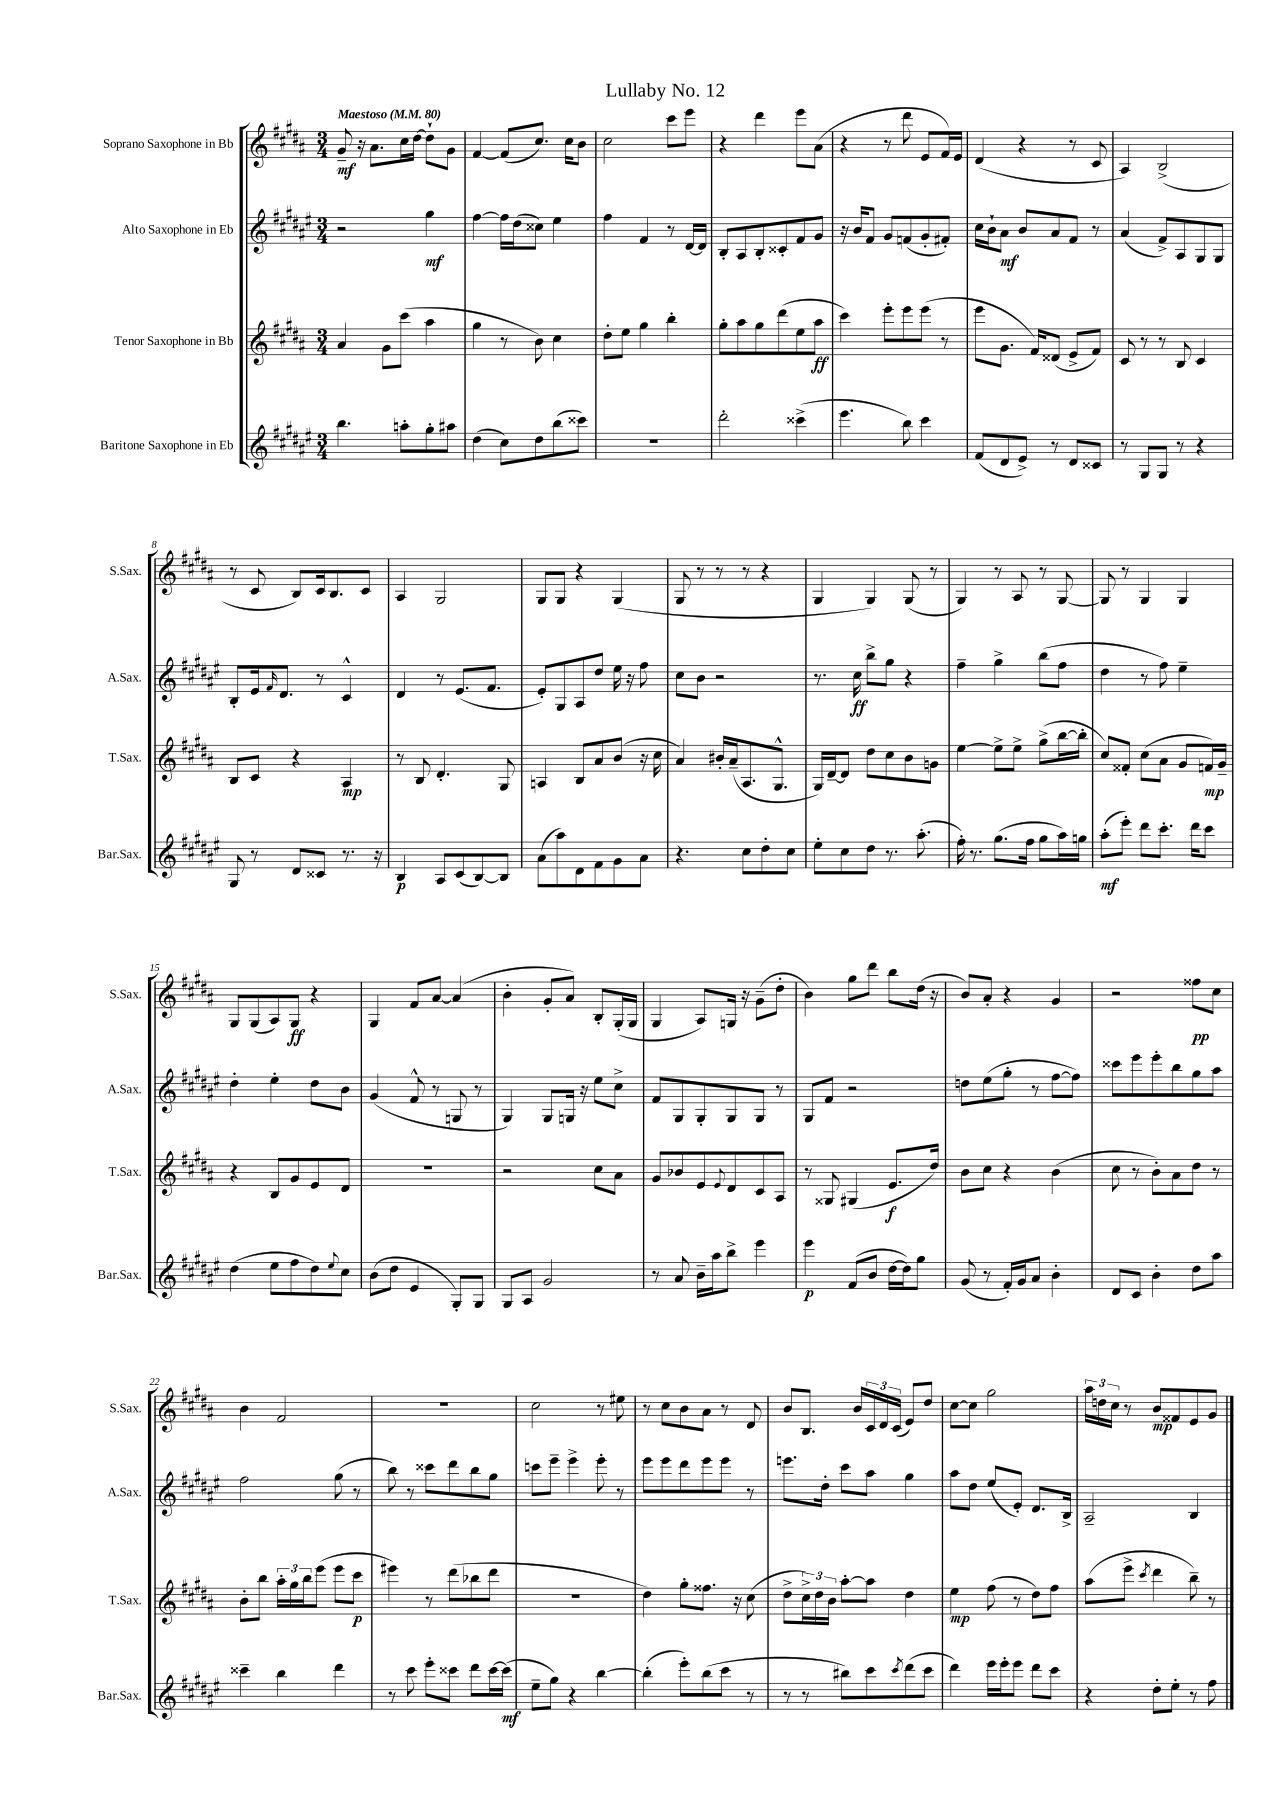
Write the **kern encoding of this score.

**kern	**kern	**kern	**kern
*staff4	*staff3	*staff2	*staff1
*clefG2	*clefG2	*clefG2	*clefG2
*k[f#c#g#d#a#e#]	*k[f#c#g#d#a#]	*k[f#c#g#d#a#e#]	*k[f#c#g#d#a#]
*M3/4	*M3/4	*M3/4	*M3/4
*MM80	*MM80	*MM80	*MM80
4.bb\	4a#/	2r	8g#~/
.	.	.	16r
.	.	.	8.a#\L
.	8g#\L	.	.
8aa'\L	(8ccc#\J	.	16cc#\L
.	.	.	[16dd#\JJ
8gg#'\	4aa#\	4gg#\	8dd#`\]L
8aa#\J	.	.	8g#\J
=	=	=	=
(4dd#\	4gg#\	[4ff#\	[4f#/
8cc#\L)	8r	16ff#\]LL	(8f#/]L
.	.	(16dd#\J	.
8dd#\	8b\)	8cc##\J)	8.cc#/J)
(8bb\	4cc#\	4ee#\	.
.	.	.	16cc#\LK
8ccc##\J)	.	.	8b\J
=	=	=	=
2.r	8dd#'\L	4ff#\	2cc#\
.	8ee\J	.	.
.	4gg#\	4f#/	.
.	4bb'\	8r	8ccc#\L
.	.	[16d#/LL	8eee\J
.	.	16d#/]JJ	.
=	=	=	=
2ddd#'\	8gg#'\L	8B'/L	4r
.	8aa#\	8A#/	.
.	8gg#\	8B'/	4ddd#\
.	(8ddd#\	8c##'/	.
(4ccc##^\	8ee\	8f#/	8eee\L
.	8aa#\J	8g#/J	(8a#\J
=	=	=	=
4.eee#\	4ccc#\)	16r	4r
.	.	16b/LK	.
.	.	8f#/J	.
.	8eee'\L	8g#/L	8r
8bb\)	8eee\	(8f/	8ddd#\
4ccc#\	(8eee\J	8g#'/	8e/L
.	8r	8f#'/J)	16f#/L)
.	.	.	16e/JJ
=	=	=	=
(8f#/L	8eee\L	16cc#\LL	(4d#/
.	.	16b`\J	.
8d#/	8.g#\J	8a#\J	.
8e#^/J)	.	8b/L	4r
.	16f#/LK)	.	.
8r	(8d##/J	8a#/	.
8d#/L	8e^/L	8f#/J	8r
8c##/J	8f#/J)	8r	8c#/
=	=	=	=
8r	8c#/	(4a#/	4A#/)
8G#/L	8r	.	.
8G#/J	8r	8f#^/L)	(2B^/
8r	8B/	8A#/	.
4r	4c#/	8G#/	.
.	.	8G#/J	.
=	=	=	=
8G#/	8B/L	8B'/L	8r
8r	8c#/J	16e#/k	8c#/
.	.	16qqf#/	.
.	.	8.d#/J	.
8d#/L	4r	.	8B/L)
8c##/J	.	8r	16c#/k
.	.	.	8.B/
8.r	4A#/	4c#^^/	.
.	.	.	8c#/J
16r	.	.	.
=	=	=	=
4B/	8r	4d#/	4A#/
.	8B/	.	.
8A#/L	4.d#'/	8r	2G#/
(8c#/	.	(8.e#/L	.
[8B/)	.	.	.
.	.	8.f#/J	.
8B/]J	8G#/	.	.
=	=	=	=
(8a#\L	4A/	8e#'/L)	8G#/L
8aa#\)	.	8G#/	8G#/J
8d#\	8B/L	8A#/	4r
8f#\	8a#/	8dd#/J	.
8g#\	(8b/J	16ee#\	(4G#/
.	.	16r	.
8a#\J	16r	8ff#\	.
.	16cc#\	.	.
=	=	=	=
4.r	4a#/)	8cc#\L	8G#/
.	.	8b\J	8r
.	16b#'/LL	2r	8r
.	(16a#~/J	.	.
8cc#\L	8.A#/	.	8r
8dd#'\	.	.	4r
.	8.G#^^/J	.	.
8cc#\J	.	.	.
=	=	=	=
8ee#'\L	16G#/LL)	8.r	4G#/
.	[16d#~/J	.	.
8cc#\	8d#/]J	.	.
.	.	16cc#\	.
8dd#\J	8dd#\L	8bb^\L	4G#/)
8.r	8cc#\	8gg#\J	.
.	8b\	4r	(8G#/
(8.aa#'\	.	.	.
.	8g\J	.	8r
=	=	=	=
16ff#'\)	[4ee\	4ff#~\	4G#/)
8.r	.	.	.
(8.gg#\L	8ee^\]L	4gg#^\	8r
.	8ee^\J	.	8A#/
16ff#\Jk	.	.	.
8gg#\L	(8gg#^\L	(8bb\L	8r
16aa#\L)	[16bb\L	8ff#\J	[8G#/
16gg\JJ	16bb'\]JJ	.	.
=	=	=	=
(8aa#'\L	8cc#/L)	4dd#\	8G#/]
8eee#'\J)	8f##'/J	.	8r
8ddd#\L	(8cc#\L	8r	4G#/
8.ccc#'\J	8a#\J	8ff#\)	.
.	8g#/L	4ee#~\	4G#/
16ddd#\LK	.	.	.
8ccc#\J	16f/L)	.	.
.	16g#~/JJ	.	.
=	=	=	=
(4dd#\	4r	4dd#'\	8G#/L
.	.	.	(8G#/
8ee#\L	8B/L	4ee#'\	8A#/)
8ff#\	8g#/	.	8G#/J
8dd#\)	8e/	8dd#\L	4r
8qqee#/	.	.	.
8cc#\J	8d#/J	8b\J	.
=	=	=	=
(8b\L	2.r	(4g#/	4G#/
8dd#\J	.	.	.
4e#/	.	8f#^^/	8f#/L
.	.	8r	[8a#/J
8G#'/L)	.	8G/	(4a#/]
8G#/J	.	8r	.
=	=	=	=
8G#/L	2r	4G#/)	4b'\
8A#/J	.	.	.
2g#/	.	8G#/L	8g#'/L
.	.	16G/Jk	8a#/J)
.	.	16r	.
.	8cc#\L	8ee#\L	8B'/L
.	8a#\J	8cc#^\J	(16G#'/L
.	.	.	16G#/JJ
=	=	=	=
8r	8g#/L	8f#/L	4G#/
8a#/	8b-/	8G#/	.
16b~\LL	8e/	8G#'/	8A#/L)
16aa#\J	.	.	.
.	8qqe/	.	.
8bb^\J	8d#/	8G#/	16G/Jk
.	.	.	16r
4eee#\	8c#/	8G#/J	(8g#~\L
.	8A#/J	8r	8dd#'\J
=	=	=	=
4eee#\	8r	8G#/L	4b\)
.	8G##/	8f#/J	.
(8f#/L	(4G#/	2r	8gg#\L
8b/J	.	.	8ddd#\J
[16dd#\LL	8.e/L	.	8bb\L
16dd#\]J)	.	.	.
8gg#\J	.	.	(16dd#\Jk
.	16dd#/Jk)	.	16r
=	=	=	=
(8g#/	8b\L	8dd\L	8b/L)
8r	8cc#\J	(8ee#\	8a#'/J
16f#'/LL)	4r	8gg#'\J	4r
16g#/J	.	.	.
8a#/J	.	8r	.
4b'\	(4b\	[8ff#\L	4g#/
.	.	8ff#\]J)	.
=	=	=	=
8d#/L	8cc#\	8ccc##\L	2r
8c#/J	8r	8eee#\	.
4b'\	8b'\L)	8eee#'\	.
.	8a#\	8bb\	.
8dd#\L	8dd#\J	8gg#\	8ff##\L
8aa#\J	8r	8aa#\J	8cc#\J
=	=	=	=
4ccc##~\	8b'\L	2ff#\	4b\
.	8bb\J	.	.
4bb\	24aa#'\LL	.	2f#/
.	24gg#\	.	.
.	24bb\J	.	.
.	(8eee\J	.	.
4ddd#\	8eee\L	(8gg#\	.
.	8ccc#\J	8r	.
=	=	=	=
8r	4eee#\)	8bb\)	2.r
8ccc#\	.	8r	.
8eee#'\L	8r	8ccc##\L	.
8ccc##\J	(8ddd#\L	8ddd#\	.
8ddd#\L	8bb-\	8bb\	.
[16ccc##\L	8ddd#\J	8gg#\J	.
(16ccc##\]JJ	.	.	.
=	=	=	=
8ee#~\L	2.r	8ccc\L	2cc#\
8gg#\J)	.	8eee#~\J	.
4r	.	4eee#^\	.
[4bb\	.	8eee#'\	8r
.	.	8r	8ee#\
=	=	=	=
(4bb'\]	4dd#\)	8eee#\L	8r
.	.	8eee#\	8cc#\L
8eee#'\L)	8gg#'\L	8ddd#\	8b\
(8bb\	8.ff##\J	8eee#\	8a#\J
8ccc#\J	.	8eee#\J	8r
.	16r	.	.
8r	(8cc#\	8r	8d#/
=	=	=	=
8r	8dd#^\L	8.eee\L	8b/L
8r	24cc#^\L)	.	8.B/J
.	24dd#\	.	.
.	.	16dd#'\Jk	.
.	24b\JJ	.	.
8bb#\L)	[8aa#'\L	8ccc#\L	.
.	.	.	16b/LL
8ccc#\	8aa#\]J	8aa#\J	24c#/
.	.	.	24d#/
.	.	.	(24c#/JJ
8qccc#/	.	.	.
(8ddd#\	4dd#\	4gg#\	8e/L)
8ccc#\J	.	.	8dd#/J
=	=	=	=
4ddd#\)	4ee\	8aa#\L	[8cc#\L
.	.	8dd#\J	8cc#\]J
16eee#\LL	(8ff#\	(8ee#/L	2gg#\
16eee#'\J	.	.	.
8eee#\J	8r	8e#'/J)	.
8ddd#\L	8dd#\L)	8.d#/L	.
8ccc#\J	8ff#\J	.	.
.	.	16B^/Jk	.
=	=	=	=
4r	(8aa#\L	2A#~/	24aa#\LL
.	.	.	24dd\
.	.	.	24cc#\JJ
.	8eee^\J	.	8r
.	8qccc#/	.	.
8dd#'\L	4ddd#\	.	8b/L
8ee#'\J	.	.	8f##/
8r	8bb~\)	4B/	8e/
8ff#\	8r	.	8g#/J
==	==	==	==
*-	*-	*-	*-
